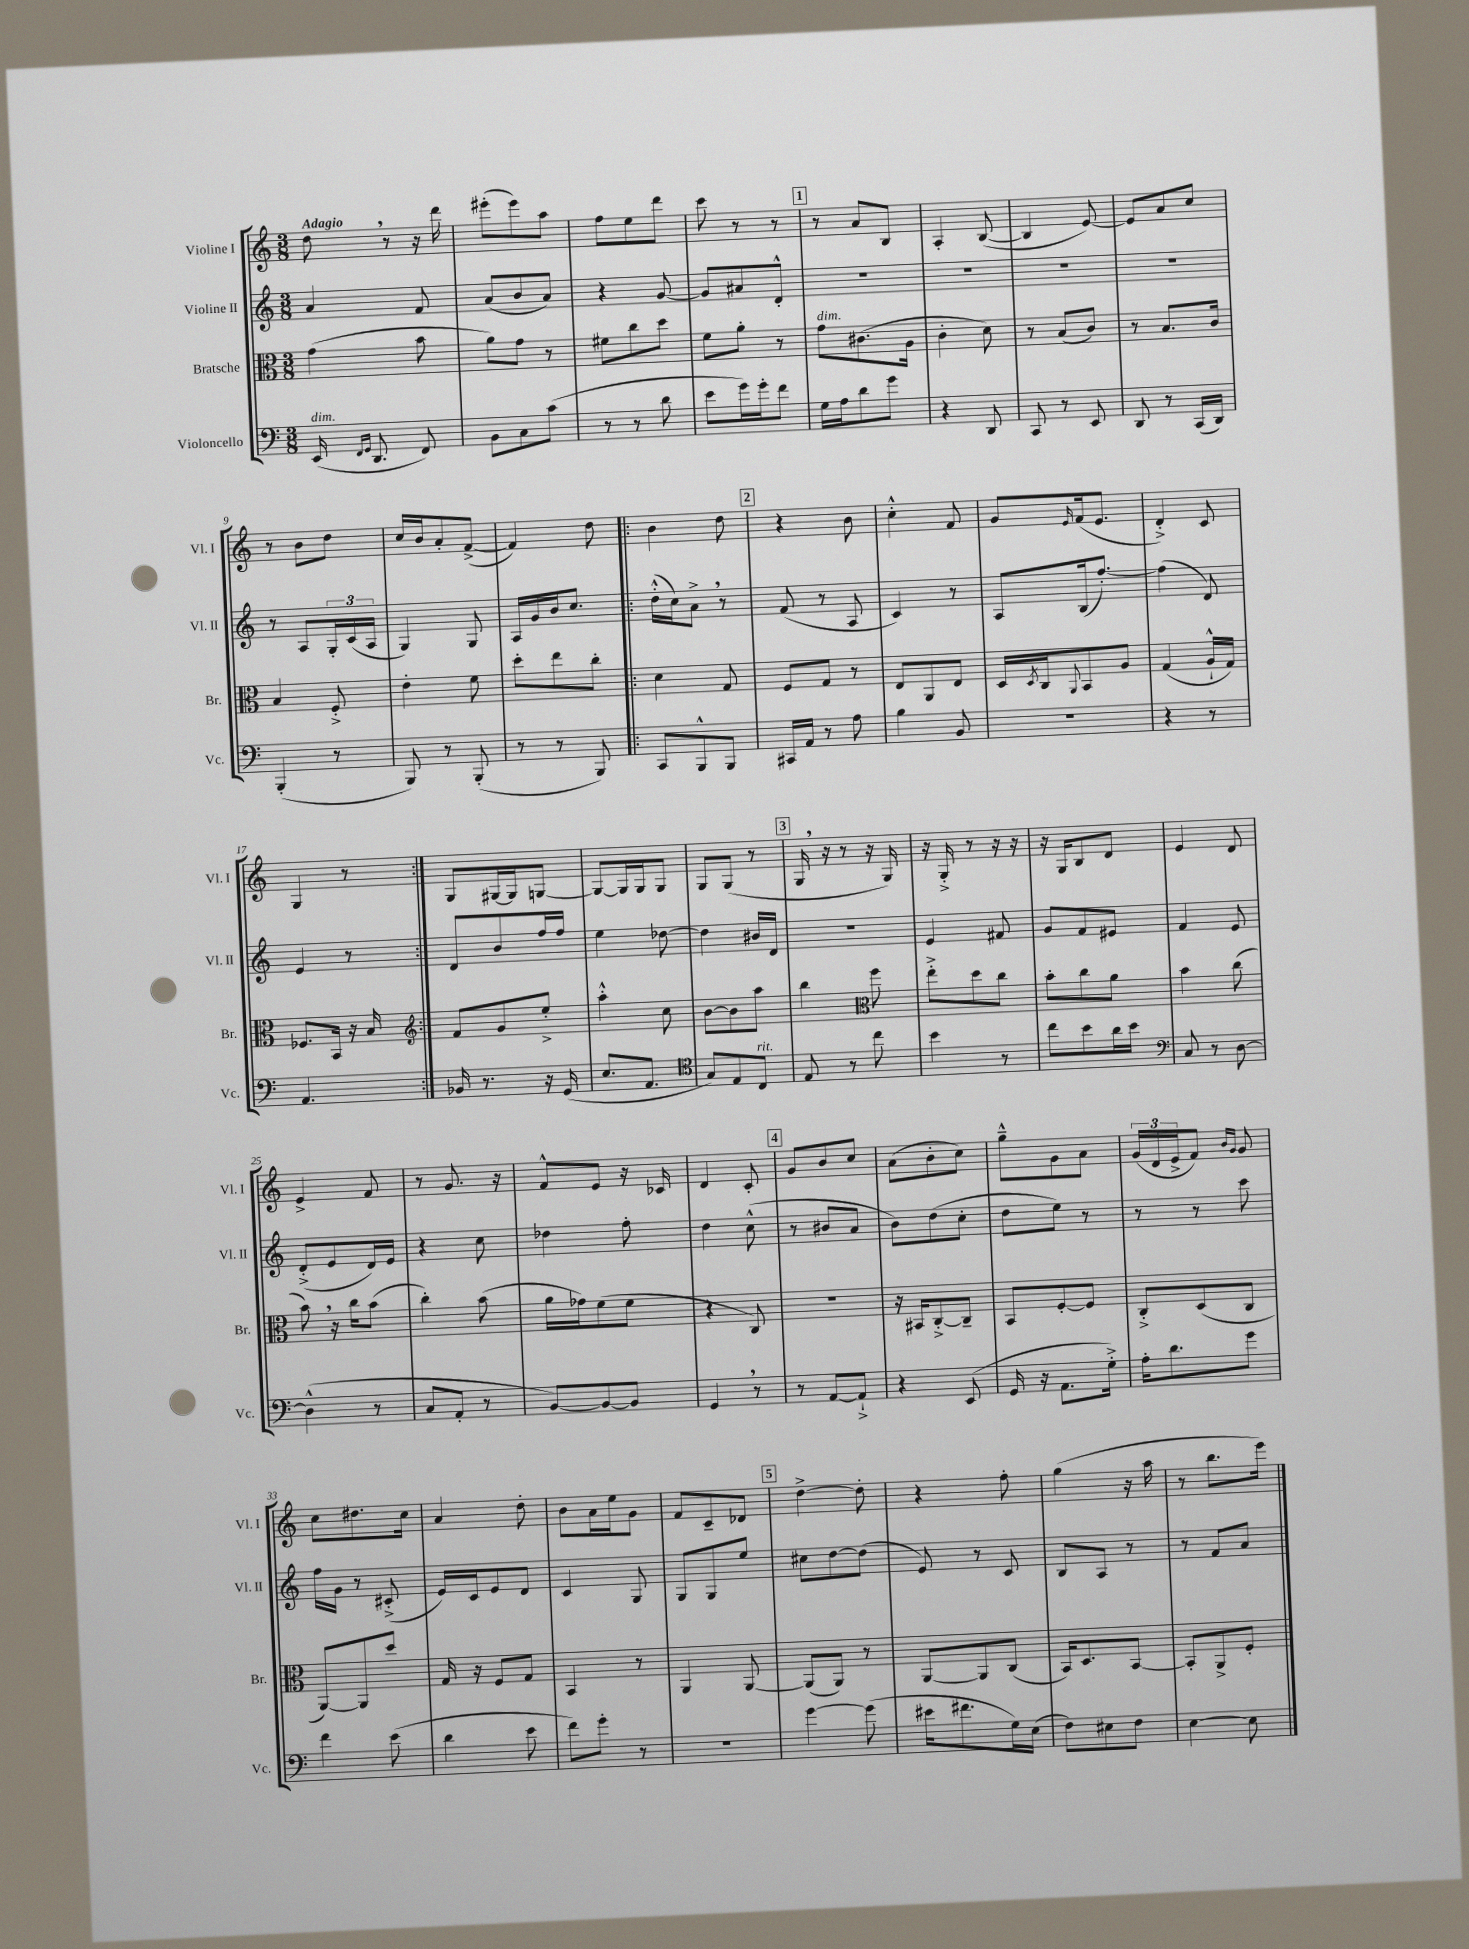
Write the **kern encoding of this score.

**kern	**kern	**kern	**kern
*part4	*part3	*part2	*part1
*staff4	*staff3	*staff2	*staff1
*I"Violoncello	*I"Bratsche	*I"Violine II	*I"Violine I
*I'Vc.	*I'Br.	*I'Vl. II	*I'Vl. I
*clefF4	*clefC3	*clefG2	*clefG2
*k[]	*k[]	*k[]	*k[]
*M3/8	*M3/8	*M3/8	*M3/8
=1	=1	=1	=1
!	!	!	!LO:TX:a:B:t=Adagio
!LO:TX:a:i:t=dim.	!	!	!
(16EE/	(4g\	4a/	8dd,\
16qqFF/LL	.	.	.
16qqGG/JJ	.	.	.
8.DD/	.	.	.
.	.	.	8r
8FF/)	8b\	8f/	16r
.	.	.	16ddd\
=2	=2	=2	=2
8BB\L	8a\L)	(8a/L	(8eee#X'\L
8C\	8g\J	8b/	8eee#\)
(8c\J	8r	8a/J)	8aa\J
=3	=3	=3	=3
8r	8f#X\L	4r	8ff\L
8r	8cc\	.	8ee\
8d\	8dd\J	[8g/	8ddd\J
=4	=4	=4	=4
8e\L	8f\L	8g/L]	8ccc\
16g\L)	8a'\J	8a#X/	8r
16g'\J	.	.	.
8f\J	8r	8d'^^/J	8r
!!LO:REH:place=s1:t=1
=5	=5	=5	=5
!	!LO:TX:a:i:t=dim.	!	!
16G\LL	8g\L	4.r	8r
16A\J	.	.	.
8d\	(8.c#X\	.	8a/L
8g\J	.	.	8B/J
.	16A\Jk	.	.
=6	=6	=6	=6
4r	4c'\	4.r	4A'/
8DD/	8d\)	.	([8B/
=7	=7	=7	=7
8CC/	8r	4.r	4B/]
8r	(8B/L	.	.
8EE/	8c/J)	.	[8e/)
=8	=8	=8	=8
8DD/	8r	4.r	8e/L]
8r	8.B/L	.	8a/
(16CC/LL	.	.	8cc/J
16DD/JJ)	16c/Jk	.	.
!!LO:LB:g=z
=9	=9	=9	=9
(4BBB'/	4B/	8r	8r
.	.	8A/L	8b\L
8r	8F'^/	24G'/L	8dd\J
.	.	(24c/	.
.	.	24A/JJ	.
=10	=10	=10	=10
8BBB/)	4e'\	4G/)	16cc/LL
.	.	.	16b/J
8r	.	.	8a'/
(8BBB'/	8f\	8G/	([8f^/J
=11	=11	=11	=11
8r	8dd'\L	16A/LL	4f/])
.	.	16g/	.
8r	8ee\	16b/J	.
.	.	8.cc/J	.
8BBB/)	8cc'\J	.	8dd\
=12!|:	=12!|:	=12!|:	=12!|:
8CC/L	4d\	(16dd'^^\LL	4b\
.	.	16cc\J)	.
8BBB^^/	.	8a^,\J	.
8BBB/J	8G/	8r	8dd\
!!LO:REH:place=s1:t=2
=13	=13	=13	=13
16CC#X/LL	8F/L	(8f/	4r
16AA/JJ	.	.	.
8r	8G/J	8r	.
8A\	8r	8A/	8b\
=14	=14	=14	=14
4B\	8E/L	4c/)	4cc'^^\
.	8AA/	.	.
8BB/	8E/J	8r	8f/
=15	=15	=15	=15
4.r	16D/LL	8A/L	8g/L
.	8qD/	.	.
.	16C/J	.	.
.	8qqAA/	.	16qqe/
.	8BB/	(16B/k	(16f/k
.	.	[8.ff'/J)	8.e/J
.	8A/J	.	.
=16	=16	=16	=16
4r	(4G/	(4ff\]	4d'^/)
8r	16A`^^/LL	8d/)	8c/
.	16G/JJ)	.	.
!!LO:LB:g=z
=17	=17	=17	=17
4.AA/	8.F-X/L	4e/	4G/
.	16BB/Jk	.	.
.	16r	8r	8r
.	16B/	.	.
=18:|!	=18:|!	=18:|!	=18:|!
*	*clefG2	*	*
16BB-X/	8f/L	8d/L	8G/L
8.r	.	.	.
.	8g/	8b/	[16G#X/L
.	.	.	16G#/J]
16r	8ee'^/J	16ff/L	[8Gn/J
(16GG/	.	16ff/JJ	.
=19	=19	=19	=19
8.E/L	4aa'^^\	4ee\	8G/L_
.	.	.	16G/L]
8.AA/J	.	.	16G/J
.	8cc\	[8dd-X\	8G/J
=20	=20	=20	=20
*clefC4	*	*	*
8G/L)	[8b\L	4dd-\]	8G/L
8E/	8b\]	.	(8G/J
!LO:TX:a:i:t=rit.	!	!	!
8C/J	8aa\J	16b#X/LL	8r
.	.	16d/JJ	.
!!LO:REH:place=s1:t=3
=21	=21	=21	=21
8E/	4bb\	4.r	16G,/
.	.	.	16r
8r	.	.	8r
*	*clefC3	*	*
8cc\	8ff\	.	16r
.	.	.	16G/)
=22	=22	=22	=22
4b\	8ee'^\L	4e/	16r
.	.	.	16G'^/
.	8dd\	.	8r
8r	8cc\J	8f#X/	16r
.	.	.	16r
=23	=23	=23	=23
8cc\L	8b'\L	8g/L	16r
.	.	.	16G/KL
8b\	8cc\	8f/	8B/
16a\L	8a\J	8e#X/J	8d/J
16b\JJ	.	.	.
=24	=24	=24	=24
*clefF4	*	*	*
8C/	4b\	4f/	4e/
8r	.	.	.
[8D\	(8cc\	8e/	8d/
!!LO:LB:g=z
=25	=25	=25	=25
(4D^^\]	8b,\)	(8d'^/L	4e^/
.	16r	8e/	.
.	16cc\KL	.	.
8r	(8b\J	16d/L)	8f/
.	.	16e/JJ	.
=26	=26	=26	=26
8C/L	4cc'\)	4r	8r
8AA'/J	.	.	8.g/
8r	(8b\	8cc\	.
.	.	.	16r
=27	=27	=27	=27
[8BB/L)	16a\LL	4dd-X\	8f^^/L
.	16g-X\J)	.	.
8BB/_	(8f\	.	8e/J
8BB/J]	8f\J	8ff'\	16r
.	.	.	16c-X/
=28	=28	=28	=28
4GG,/	4r	4dd\	4d/
8r	8C/)	(8cc^^\	8c'/
!!LO:REH:place=s1:t=4
=29	=29	=29	=29
8r	4.r	8r	8g/L
[8AA/L	.	8b#X/L	8b/
8AA`^/J]	.	8a/J	8cc/J
=30	=30	=30	=30
4r	16r	8b\L)	(8a\L
.	16BB#X/KL	.	.
.	[8C'^/	(8dd\	8b'\
(8EE/	8C~/J]	8cc'\J	8cc\J)
=31	=31	=31	=31
16GG/	8BB/L	8dd\L	8gg~^^\L
16r	.	.	.
8.AA\L	[8F'/	8ee\J)	8g\
.	8F/J]	8r	8a\J
16G'^\Jk)	.	.	.
=32	=32	=32	=32
16A'\KL	8C'^/L	8r	(24g/LL
.	.	.	24d/
8.d\	.	.	.
.	.	.	24e^/J
.	(8D/	8r	8f/J)
.	.	.	16qqb/LL
.	.	.	16qqg/JJ
8g\J	8C/J	8ccc\	8g/
!!LO:LB:g=z
=33	=33	=33	=33
4f\	[8AA/L)	16ff\LL	8cc\L
.	.	16g\JJ	.
.	8AA/]	8r	8.dd#X\
(8e\	8dd/J	(8c#X'^/	.
.	.	.	16cc\Jk
=34	=34	=34	=34
4d\	16G/	16e/LL)	4a/
.	16r	16c/J	.
.	8F/L	8e/	.
8e\	8G/J	8d/J	8dd'\
=35	=35	=35	=35
8f\L)	4BB/	4c/	8b\L
8g'\J	.	.	16a\L
.	.	.	16ee\J
8r	8r	8G/	8g\J
=36	=36	=36	=36
4.r	4AA/	8G/L	8f/L
.	.	8G/	8c~/
.	[8AA/	8ee/J	8d-X/J
!!LO:REH:place=s1:t=5
=37	=37	=37	=37
[4g\	(8AA/L]	8cc#X\L	[4dd^\
.	8AA/J)	[8dd\	.
(8g\]	8r	(8dd\J]	8dd'\]
=38	=38	=38	=38
16e#X\KL	[8AA/L	8e/)	4r
8.f#X\	.	.	.
.	8AA/]	8r	.
16G\L)	(8C/J	8c/	8ff'\
(16E\JJ	.	.	.
=39	=39	=39	=39
8F\L)	16BB/KL)	8B/L	(4gg\
.	8.D/	.	.
8E#X\	.	8A/J	.
8F\J	[8BB/J	8r	16r
.	.	.	16aa\
=40	=40	=40	=40
[4E\	8BB'/L]	8r	8r
.	8AA^/	8f/L	8.bb\L
8E\]	8F'/J	8a/J	.
.	.	.	16eee\Jk)
==	==	==	==
*-	*-	*-	*-
